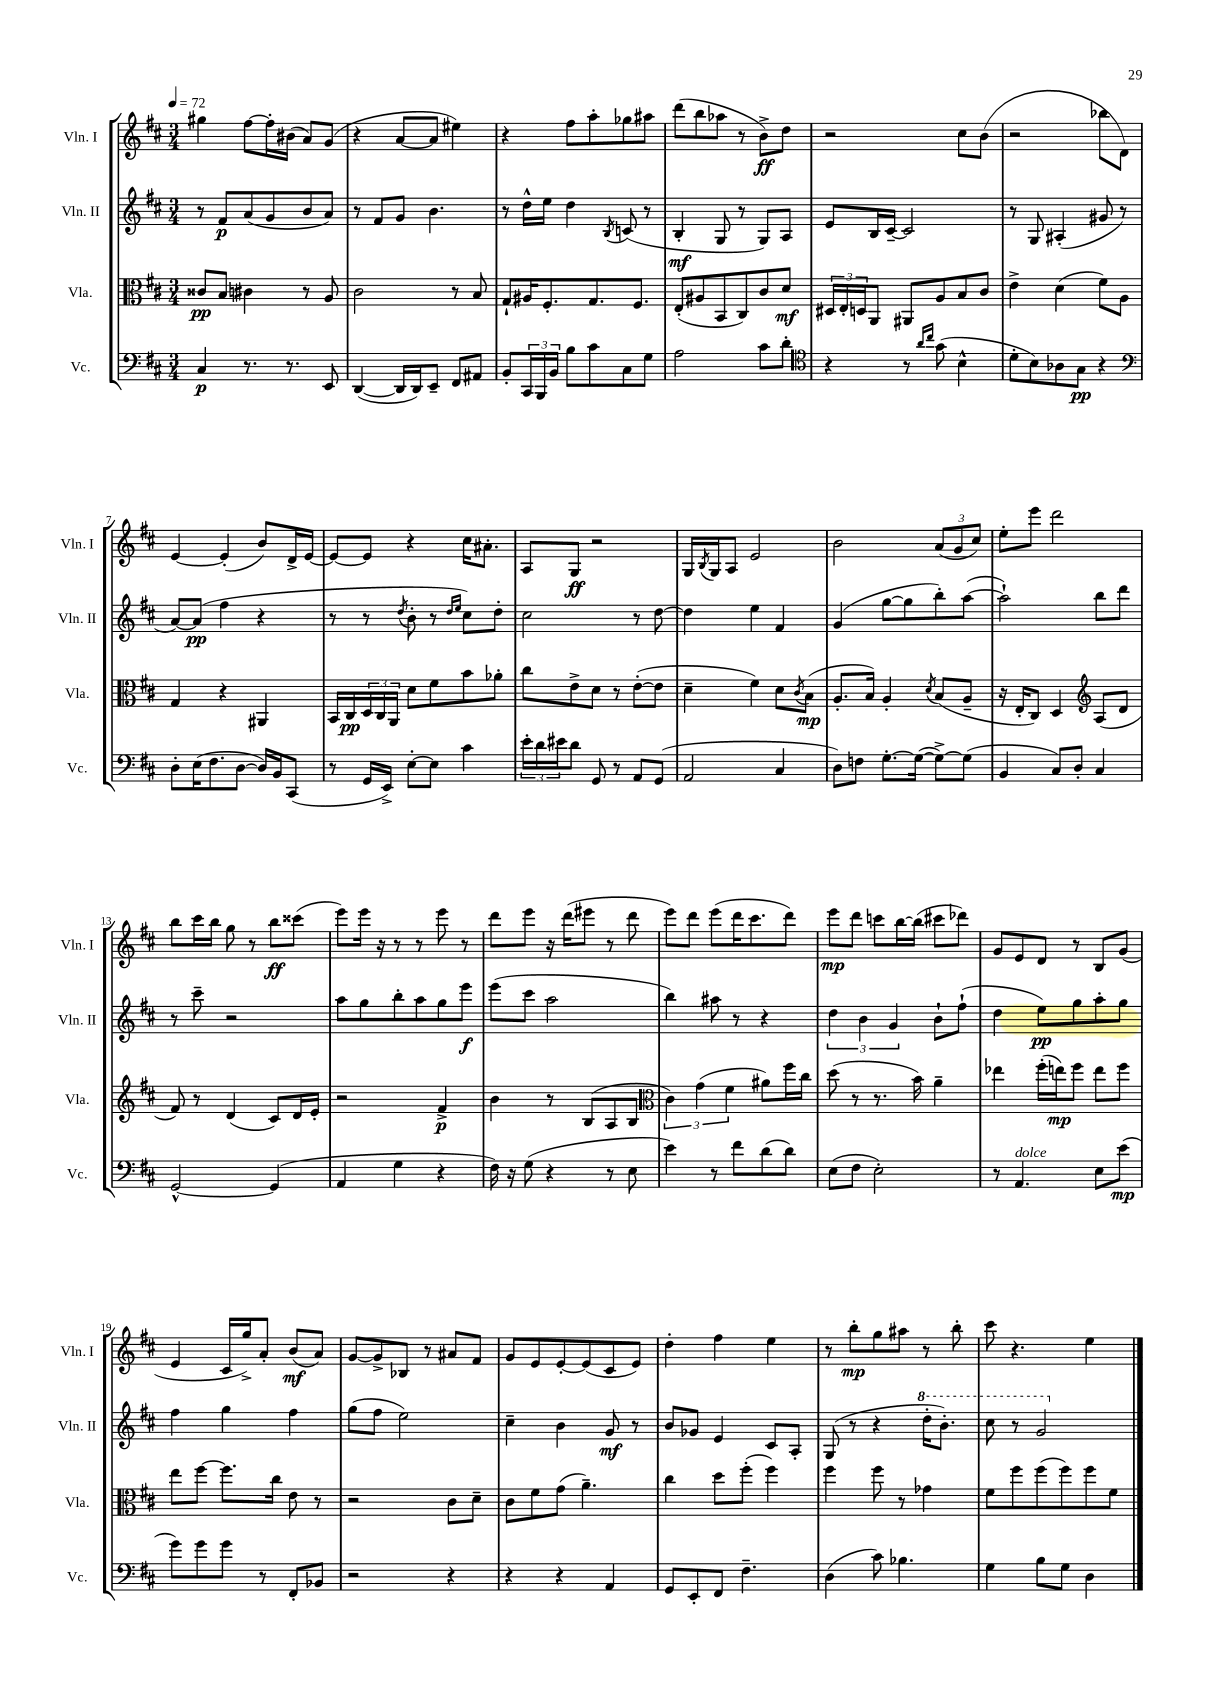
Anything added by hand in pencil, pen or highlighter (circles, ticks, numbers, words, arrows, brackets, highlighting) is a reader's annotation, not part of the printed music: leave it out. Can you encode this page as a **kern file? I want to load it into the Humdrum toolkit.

**kern	**kern	**kern	**kern
*staff4	*staff3	*staff2	*staff1
*clefF4	*clefC3	*clefG2	*clefG2
*k[f#c#]	*k[f#c#]	*k[f#c#]	*k[f#c#]
*M3/4	*M3/4	*M3/4	*M3/4
*MM72	*MM72	*MM72	*MM72
4C#	8c##	8r	4gg#
.	8B	8f#	.
8.r	4c#	(8a	[8ff#
.	.	8g	16ff#']
8.r	.	.	(16b#
.	8r	8b	8a)
8EE	8A	8a)	(8g
=	=	=	=
([4DD	2c#	8r	4r
.	.	8f#	.
16DD]	.	8g	[8a
16DD)	.	.	.
8EE~	.	4.b	8a]
8FF#	8r	.	4ee#)
8AA#	8B	.	.
=	=	=	=
8BB'	8G`	8r	4r
24CC#	16A#	16dd^^	.
24BBB	.	.	.
.	8.F#'	16ee	.
24BB	.	.	.
8B	.	4dd	8ff#
8c#	8.G	.	8aa'
.	.	8qB	.
8C#	.	(8c	8gg-
.	8.F#	.	.
8G	.	8r	8aa#
=	=	=	=
2A	(8E'	4B'	(8ddd
.	8A#	.	8bb
.	8BB	8G	8aa-
.	8C#)	8r	8r
8c#	8c#	8G)	8b^)
8d'	8d	8A	8dd
=	=	=	=
*clefC4	*	*	*
4r	24D#	8e	2r
.	24E'	.	.
.	24D	.	.
.	8AA	16B	.
.	.	[16c#~	.
8r	8AA#	2c#]	.
16qqa	.	.	.
16qqcc#	.	.	.
(8g	8A	.	.
4B^^	8B	.	8cc#
.	8c#	.	(8b
=	=	=	=
8d'	4e^	8r	2r
8B)	.	8G	.
8A-	(4d	(4A#'	.
8G	.	.	.
4r	8f#)	8g#	8bb-
.	8A	8r	8d)
=	=	=	=
*clefF4	*	*	*
8D'	4G	[8a)	[4e
(16E	.	(8a]	.
8.F#	.	.	.
.	4r	4ff#	(4e']
[8D	.	.	.
16D])	4AA#	4r	8b)
16BB	.	.	.
(8CC#	.	.	16d^
.	.	.	[16e
=	=	=	=
8r	16BB	8r	8e_
.	16C#	.	.
16GG	24D	8r	8e]
.	24C#	.	.
16EE^)	.	.	.
.	24AA	.	.
.	.	8qdd	.
[8E'	8d	8b'	4r
8E]	8f#	8r	.
.	.	16qqdd	.
.	.	16qqee	.
4c#	8b	8cc#)	16cc#
.	.	.	8.a#'
.	8a-'	8dd'	.
=	=	=	=
24e'	8cc#	2cc#	8A
24d	.	.	.
24e#	.	.	.
8d	8e^	.	8G
8GG	8d	.	2r
8r	8r	.	.
8AA	([8e'	8r	.
(8GG	8e]	[8dd	.
=	=	=	=
2AA	4d~	4dd]	16G
.	.	.	8qB
.	.	.	16G
.	.	.	8A
.	4f#)	4ee	2e
4C#	8d	4f#	.
.	8qc#	.	.
.	(8B	.	.
=	=	=	=
8D)	8.A'	(4g	2b
8F	.	.	.
.	16B)	.	.
[8.G'	4A'	[8gg	.
.	.	8gg]	.
(16G_	.	.	.
.	8qd	.	.
8G^_)	(8B	8bb')	(12a
.	.	.	12g
(8G]	8A~	([8aa	.
.	.	.	12cc#)
=	=	=	=
4BB	16r	2aa`])	8ee'
.	16E'	.	.
.	8C#)	.	8eee
8C#)	4D	.	2ddd
8D'	.	.	.
*	*clefG2	*	*
4C#	(8A	8bb	.
.	8d	8ddd	.
=	=	=	=
[2GG^^	8f#)	8r	8bb
.	8r	8ccc#~	16ccc#
.	.	.	16bb
.	(4d	2r	8gg
.	.	.	8r
(4GG]	8c#)	.	8bb
.	16d	.	(8ccc##
.	16e'	.	.
=	=	=	=
4AA	2r	8aa	8eee)
.	.	8gg	16eee
.	.	.	16r
4G	.	8bb'	8r
.	.	8aa	8r
4r	4f#^	8gg	8eee
.	.	8eee	8r
=	=	=	=
16F#)	4b	(8eee	8ddd
16r	.	.	.
(8G	.	8ccc#	8eee
4r	8r	2aa	16r
.	.	.	(16ddd
.	(8B	.	8eee#
8r	8A	.	8r
8E	8B	.	8ddd
=	=	=	=
*	*clefC3	*	*
4e)	6c#)	4bb)	8eee)
.	.	.	8ddd
.	(6g	.	.
8r	.	8aa#	(8eee
.	6f#	.	.
8f#	.	8r	16ddd
.	.	.	8.ccc#
(8d	8a#)	4r	.
8d)	16ff#	.	8ddd)
.	16cc#	.	.
=	=	=	=
(8E	(8dd	6dd	8eee
8F#	8r	.	8ddd
.	.	6b	.
2E')	8.r	.	8ccc
.	.	6g	.
.	.	.	[16bb
.	16b)	.	(16bb]
.	4a~	8b`	8ccc#
.	.	(8ff#`	8ddd-)
=	=	=	=
8r	4ee-	4dd	8g
4.AA	.	.	8e
.	(16ff#'	8ee)	8d
.	16ee)	.	.
.	8ff#	8gg	8r
8E	8ee	8aa'	8B
(8e	8ff#	8gg	(8g
=	=	=	=
8g)	8ee	4ff#	4e
8g	[8ff#	.	.
8g	8.ff#]	4gg	16c#
.	.	.	16gg^)
8r	.	.	8a'
.	16cc#	.	.
8FF#'	8e	4ff#	(8b
8BB-	8r	.	8a)
=	=	=	=
2r	2r	(8gg	[8g
.	.	8ff#	8g^]
.	.	2ee)	8B-
.	.	.	8r
4r	8c#	.	8a#
.	8d~	.	8f#
=	=	=	=
4r	8c#	4cc#~	8g
.	8f#	.	8e
4r	(8g	4b	[8e'
.	4.a~)	.	(8e]
4AA	.	8g	8c#
.	.	8r	8e)
=	=	=	=
8GG	4cc#	8b	4dd'
8EE'	.	8g-	.
8FF#	8dd	4e	4ff#
4.F#~	(8ff#'	.	.
.	4ff#)	8c#	4ee
.	.	8A'	.
=	=	=	=
(4D	4ff#	(8G	8r
.	.	8r	8bb'
8c#)	8ff#	4r	8gg
4.B-	8r	.	8aa#
.	4g-	16ddd'	8r
.	.	8.bb')	.
.	.	.	8bb'
=	=	=	=
4G	8f#	8ccc#	8ccc#
.	8ff#	8r	4.r
8B	(8ff#	2gg	.
8G	8ff#)	.	.
4D	8ff#	.	4ee
.	8f#	.	.
==	==	==	==
*-	*-	*-	*-
